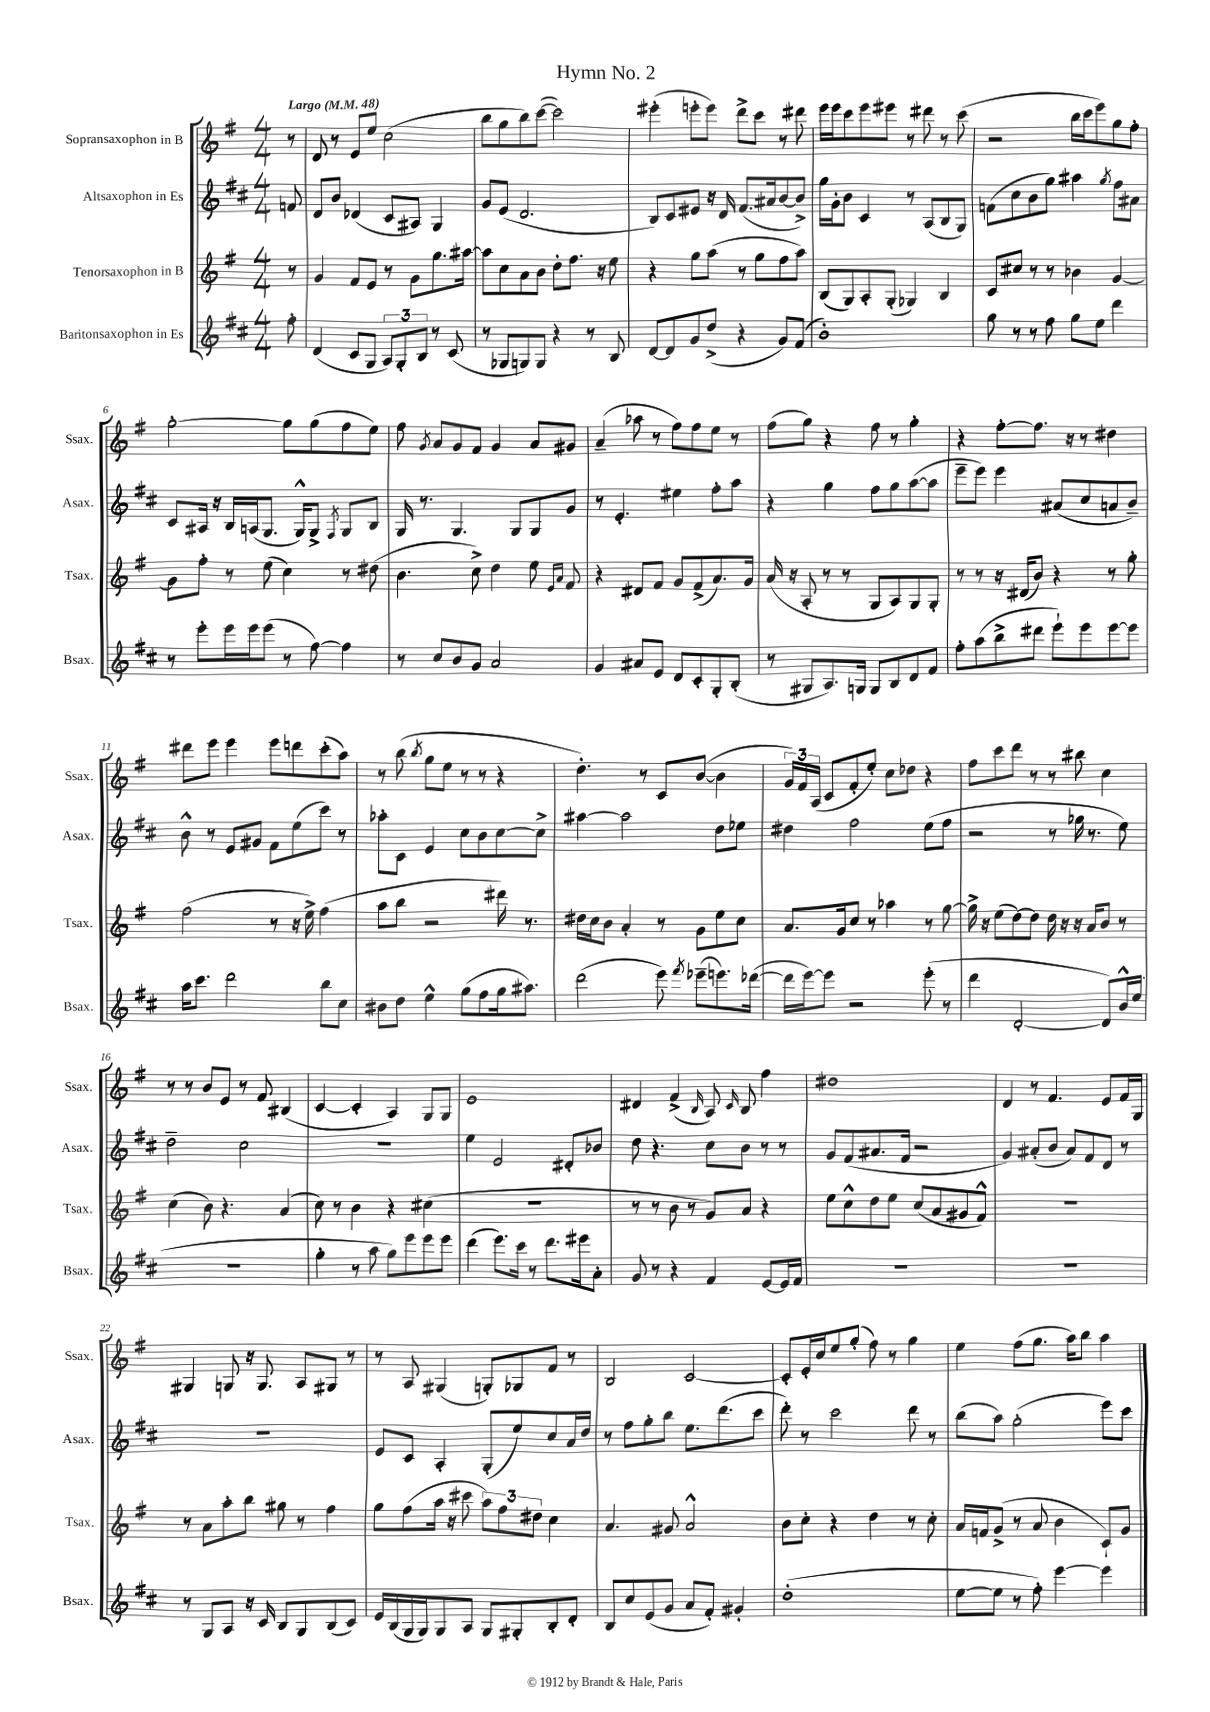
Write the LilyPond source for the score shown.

\header { title = "Hymn No. 2" }
<<
\new StaffGroup <<
\new Staff = "s0" \with { instrumentName = "Sopransaxophon in B" shortInstrumentName = "Ssax." } {
    \clef treble \key g \major \numericTimeSignature \time 4/4 \partial 8 \tempo "Largo" 4 = 48
    \autoBeamOff r8 |
    d'8 r8 e'8[ e''8] c''2( |
    b''8[ g''8 b''8) c'''8]~( c'''2) |
    eis'''4-.( e'''8[-. e'''8]) d'''8[-> c'''8] r8 dis'''8 |
    e'''16[ e'''16 c'''8 e'''8 eis'''8] r8 dis'''8 r8 c'''8( |
    r2 b''16[ c'''16 e'''8) g''8 fis''8]-. |
    g''2~-. g''8[ g''8( fis''8 e''8]) |
    fis''8 \acciaccatura { g'8 } a'8[ g'8 fis'8] g'4 a'8[ gis'8] |
    a'4--( aes''8 r8 fis''8[) fis''8 e''8] r8 |
    fis''8[( g''8]) r4 fis''8 r8 g''4-. |
    r4 fis''8[~-. fis''8.] r16 r8 dis''4 |
    dis'''8[ e'''8] e'''4 e'''8[ d'''8 c'''8-.( a''8]) |
    r8 b''8( \acciaccatura { b''8 } g''8[ e''8] r8 r8 r4 |
    d''4.-.) r8 c'8[ b'8]~( b'4 |
    \tuplet 3/2 { g'16[) fis'16 a16]( } c'8[ fis'8-. e''8]-.) c''8[ des''8] r4 |
    fis''8[ c'''8 d'''8] r8 r8 bis''8 c''4 |
    r8 r8 b'8[ e'8] r8 fis'8 bis4( |
    c'4~ c'4-. a4) g8[ g8] |
    e'1 |
    dis'4 fis'4->( \grace { b16 } a8) \grace { c'16 } b8 fis''4 |
    dis''1 |
    d'4 r8 fis'4. e'8[ fis'16 g16] |
    gis4 g8 r16 g8. a8[ gis8] r8 |
    r8 a8 gis4( g8[-.) ges8 fis'8] r8 |
    b2 c'2~ |
    c'8[-. e'16-. c''16 e''8 g''8]-.( fis''8) r8 g''4 |
    e''4 fis''8[( g''8.] a''16[) b''8] a''4 \bar "|." |
}
\new Staff = "s1" \with { instrumentName = "Altsaxophon in Es" shortInstrumentName = "Asax." } {
    \clef treble \key d \major \numericTimeSignature \time 4/4 \partial 8
    \autoBeamOff f'8 |
    d'8[ b'8] des'4( cis'8[ ais8]) g4 |
    g'8[ e'8]( d'2. |
    b8[) cis'8 eis'8] r16 d'16 fis'8.[( ais'16 b'8~ b'8]->) |
    g''16[ g'16-. b'8] cis'4 r8 a8[( b8 g8]) |
    f'8[( cis''8 b'8 g''8]) ais''4 \acciaccatura { g''8 } fis''8[ ais'8] |
    cis'8[ ais16] r16 b16[ a16( g8.] g16[-^) g8]-> \acciaccatura { fis8 } g8[ b8] |
    g16 r8. g4. g8[ g8 g'8] |
    r8 e'4.-. eis''4 fis''8[-. a''8] |
    r4 g''4 fis''8[ g''8 a''8~( a''8] |
    e'''8[-- e'''8]) e'''4 ais'8[( cis''8 a'8 b'8]--) |
    b'8-^ r8 e'8[ gis'8] fis'8[ e''8( cis'''8]) r8 |
    aes''8[-. cis'8] e'4 cis''8[ b'8 cis''8~ cis''8]-> |
    ais''4~ ais''2 d''8[ ees''8] |
    dis''4 fis''2 e''8[( fis''8] |
    r2 r8 ges''16 r8. e''8) |
    d''2-- cis''2 |
    R1 |
    e''4 e'2 dis'8[-. bes'8] |
    d''8 r4. cis''8[ b'8] r8 r8 |
    g'8[ fis'8( ais'8. fis'16] r2 |
    g'4) ais'8[-.( b'8] ais'8[) fis'8 d'8] r8 |
    R1 |
    e'8[ cis'8] a4-. g8[-.( e''8) cis''8 a'16 d''16] |
    r8 fis''8[ g''8-. b''8] e''8.[ d'''8.( cis'''8] |
    d'''8-.) r8 cis'''2 d'''8 r8 |
    b''8[( a''8]) g''2-.( e'''8[) cis'''8] \bar "|." |
}
\new Staff = "s2" \with { instrumentName = "Tenorsaxophon in B" shortInstrumentName = "Tsax." } {
    \clef treble \key g \major \numericTimeSignature \time 4/4 \partial 8
    \autoBeamOff r8 |
    g'4 fis'8[ e'8] r8 g'8[ g''8. ais''16]~ |
    ais''8[ c''8 a'8 b'8] d''8[-. fis''8.] r16 e''8 |
    r4 g''8[ a''8]( r8 g''8[ fis''8 a''8]) |
    b8[( g8) a8-. g8]-.( ges4) b4 |
    c'8[ cis''8] r8 r8 bes'4 g'4~ |
    g'8[ fis''8]-. r8 e''8( c''4) r8 dis''8( |
    b'4. c''8->) d''4 e''8 \grace { e'16[ a'16] } fis'8 |
    r4 dis'8[ fis'8] g'8[ fis'8->( a'8.) g'16] |
    a'16( r16 a8-. r8 r8 g8[ a8) g8 g8]-. |
    r8 r8 r16 dis'16[( b'8]) r4 r8 g''8-. |
    fis''2( r8 r16 e''16->) fis''4( |
    a''8[ b''8] r2 dis'''16) r8. |
    dis''16[ c''16 b'8] a'4-. r8 g'8[ e''8 c''8] |
    a'8.[ g'16 c''8] r8 aes''4 r8 g''8~ |
    g''16-> r16 e''8[( d''8~) d''8] d''16 r16 r16 a'16[ b'8] r8 |
    c''4( b'8) r4. a'4( |
    c''8) r8 b'4 r4 cis''4( |
    r1 |
    r8 r8 b'8 r8 g'8[) a'8] r4 |
    e''8[ c''8-^ d''8 e''8] c''8[( a'8 gis'8 fis'8]-^) |
    r1 |
    r8 a'8[ a''8-. b''8] gis''8 r8 fis''4 |
    g''8[ fis''8( a''16] r16 cis'''8 \tuplet 3/2 { a''8[) fis''8 dis''8] } c''4 |
    a'4. gis'8 a'2-^ |
    b'8[ c''8]-. r4 d''4 r8 c''8-. |
    a'16[ f'16 g'8]->( r8 a'8 b'4 c'8[-!) g'8] \bar "|." |
}
\new Staff = "s3" \with { instrumentName = "Baritonsaxophon in Es" shortInstrumentName = "Bsax." } {
    \clef treble \key d \major \numericTimeSignature \time 4/4 \partial 8
    \autoBeamOff fis''8-. |
    d'4( cis'8[ g8] \tuplet 3/2 { a8[) g8-. b8] } r8 cis'8( |
    r8 ges8[ g8) g8] r4 r8 b8 |
    d'8[~ d'8 g'8 d''8]->( r4 g'8[) fis'8]( |
    b'1-.) |
    g''8 r8 r8 fis''8 g''8[ e''8] d'''4 |
    r8 e'''8[-. e'''16 e'''16 e'''8]( r8 fis''8~) fis''4 |
    r8 cis''8[ b'8 g'8] a'2 |
    g'4 ais'8[ e'8] d'8[ cis'8-. g8-. b8]-.( |
    r8 gis8[ a8.) g16] g8[ b8 d'8 fis'8] |
    fis''8[-. a''8( b''8-> dis'''8] e'''8[-!) e'''8 e'''8~ e'''8] |
    a''16[ cis'''8.] d'''2 b''8[ cis''8] |
    bis'8[ d''8] e''4-^ g''8[( fis''8 g''16 ais''8.]) |
    d'''2( e'''8) \acciaccatura { fis'''8 } ees'''8[--( e'''8.) des'''16]~( |
    des'''16[ e'''16~) e'''8] r2 e'''8-.( r8 |
    d'''4 d'2~-. d'8[) b'16-^ e''16]( |
    r1 |
    g''4-. r8 a''8 g''8[) e'''8 e'''8 e'''8] |
    d'''4( e'''8.[) cis'''16] r8 d'''8.[ eis'''16 a'8]-. |
    g'8 r8 r4 fis'4 e'8[~ e'16 fis'16] |
    R1 |
    R1 |
    r8 g8[ a8] r16 cis'16 b8[ g8 b8( cis'8]) |
    e'16[ b16( g16 g16) g8 a8] g8[ gis8-. b8-. d'8]-. |
    b8[ cis''8 e'8( g'8] a'8[ fis'8]-.) gis'4-. |
    d''1-.( |
    e''8[~ e''8] r8 fis''8-.) e'''4~ e'''4 \bar "|." |
}
>>
>>
